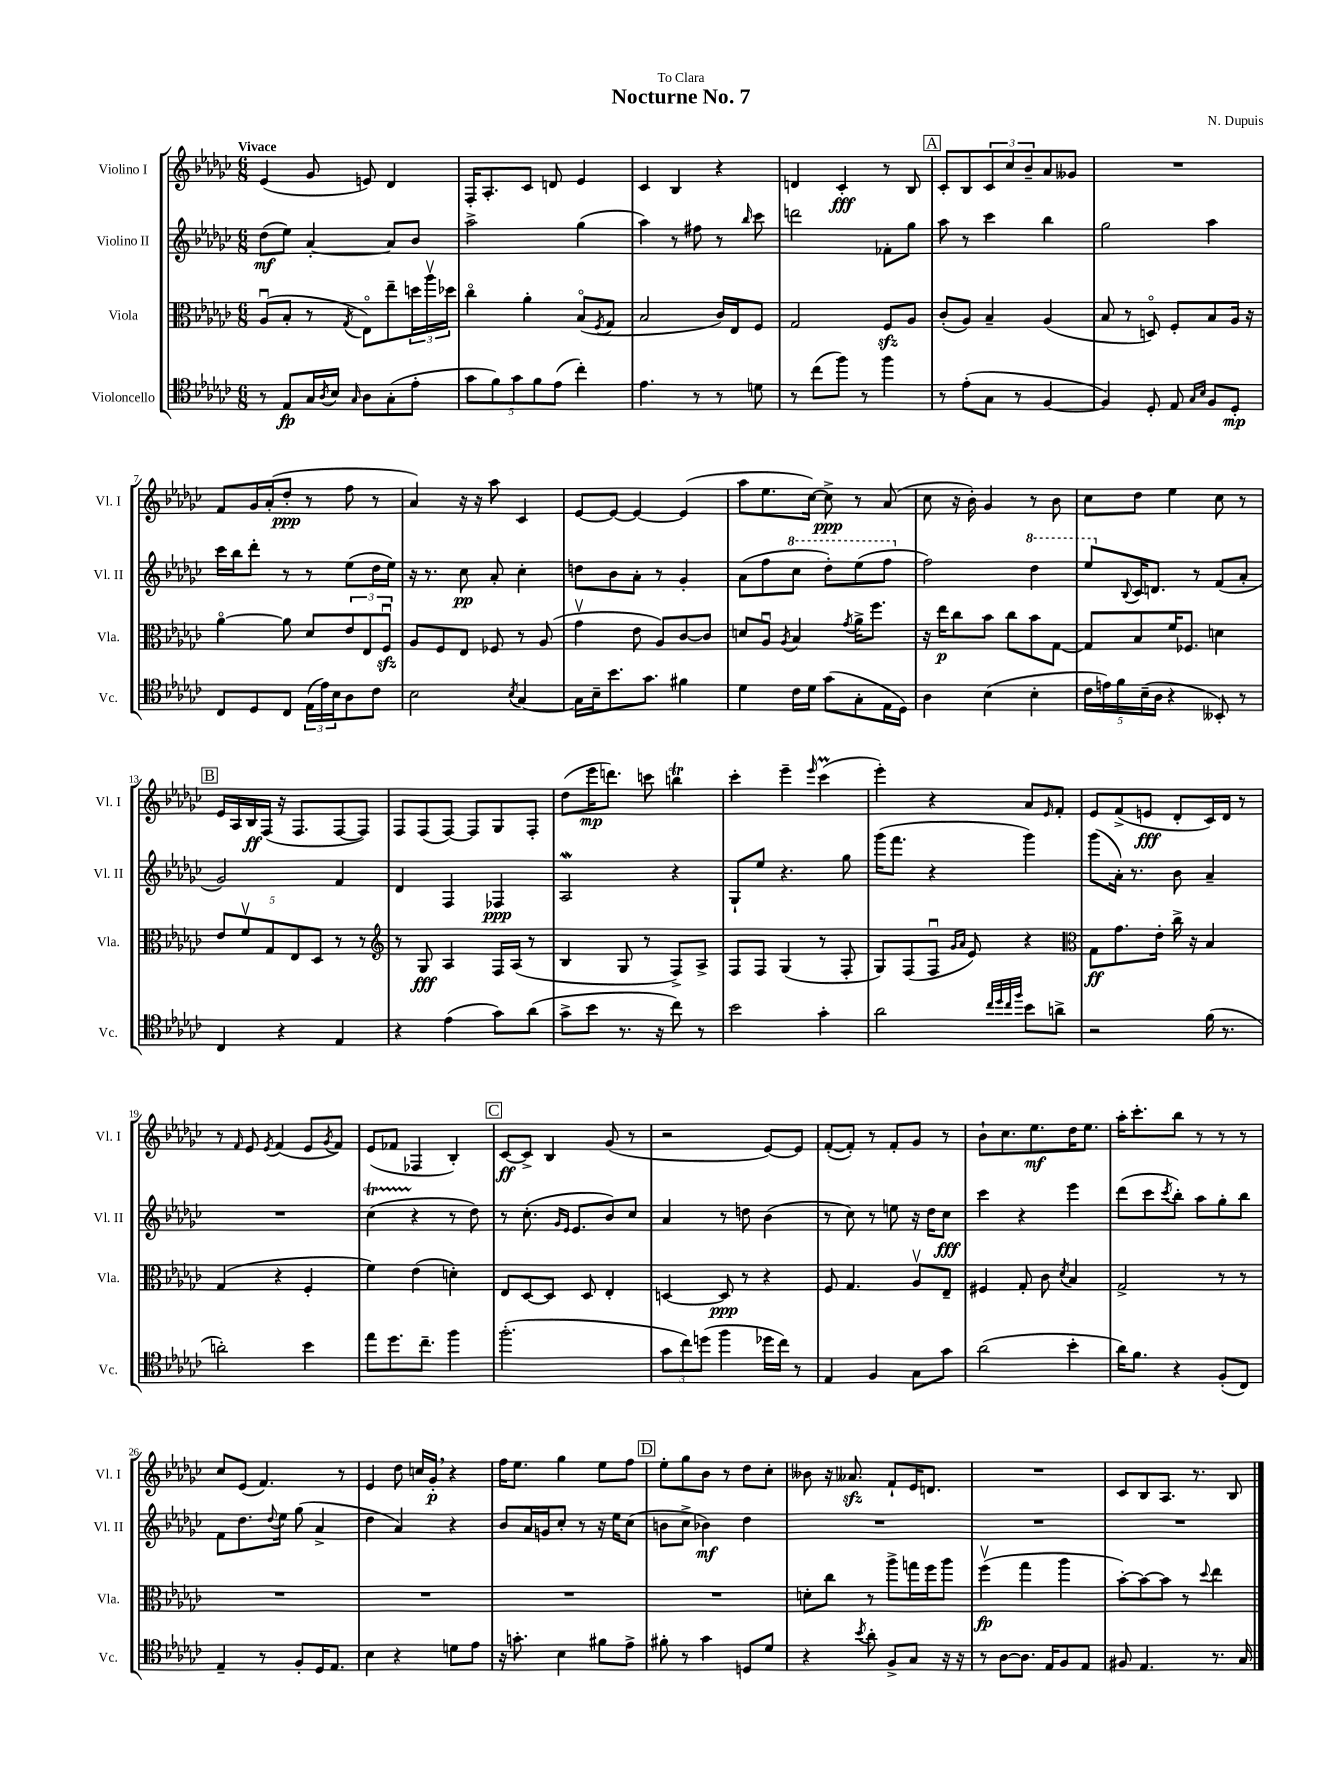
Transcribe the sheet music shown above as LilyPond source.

\header { title = "Nocturne No. 7" composer = "N. Dupuis" dedication = "To Clara" }
<<
\new StaffGroup <<
\new Staff = "s0" \with { instrumentName = "Violino I" shortInstrumentName = "Vl. I" } {
    \clef treble \key ges \major \numericTimeSignature \time 6/8 \tempo "Vivace"
    ees'4( ges'8 e'8) des'4 |
    f16-. aes8.-. ces'8 d'8 ees'4 |
    ces'4 bes4 r4 |
    d'4 ces'4-.\fff r8 bes8 |
    \mark \markup { \box "A" } ces'8-. bes8 \tuplet 3/2 { ces'8 ces''8 bes'8-- } aes'8 geses'8 |
    R2. |
    f'8 ges'16 aes'16-.( des''8-.\ppp r8 f''8 r8 |
    aes'4) r16 r16 aes''8 ces'4 |
    ees'8~ ees'8~ ees'4~ ees'4( |
    aes''8 ees''8. ces''16~) ces''8->\ppp r8 aes'8( |
    ces''8 r16 bes'16-.) ges'4 r8 bes'8 |
    ces''8 des''8 ees''4 ces''8 r8 |
    \mark \markup { \box "B" } ees'16 aes16 bes16\ff f16( r16 f8. f8~ f8) |
    f8 f8( f8~) f8 ges8 f8-. |
    des''8( ees'''16\mp d'''8.) c'''8 b''4\trill |
    ces'''4-. ees'''4-- \grace { ees'''16 } ces'''4\prall( |
    ees'''4-.) r4 aes'8 \grace { ees'16 } f'8-. |
    ees'8 f'8->( e'8\fff des'8-. ces'16) des'16 r8 |
    r8 \grace { f'16 } ees'8 \acciaccatura { ees'8 } f'4( ees'8 \acciaccatura { ges'8 } f'8) |
    ees'8( fes'8 fes4 bes4-.) |
    \mark \markup { \box "C" } ces'8~\ff ces'8-> bes4 ges'8( r8 |
    r2 ees'8~) ees'8 |
    f'8~-.( f'8-.) r8 f'8-. ges'8 r8 |
    bes'8-! ces''8. ees''8.\mf des''16 ees''8. |
    aes''16-. ces'''8.-. bes''8 r8 r8 r8 |
    ces''8 ees'8( f'4.) r8 |
    ees'4 des''8 c''16 ges'16-.\p \breathe r4 |
    f''16 ees''8. ges''4 ees''8 f''8 |
    \mark \markup { \box "D" } ees''8-. ges''8 bes'8 r8 des''8 ces''8-. |
    beses'8 r16 aeses'8.\sfz f'8-! ees'16 d'8. |
    R2. |
    ces'8 bes8 aes8. r8. bes8 \bar "|." |
}
\new Staff = "s1" \with { instrumentName = "Violino II" shortInstrumentName = "Vl. II" } {
    \clef treble \key ges \major \numericTimeSignature \time 6/8
    des''8\mf( ees''8) aes'4~-. aes'8 bes'8 |
    aes''2-> ges''4( |
    aes''4) r8 fis''8 r8 \grace { bes''16 } ces'''8 |
    d'''2 fes'8-. ges''8 |
    \mark \markup { \box "A" } aes''8 r8 ces'''4 bes''4 |
    ges''2 aes''4 |
    ces'''16 bes''16 des'''8-. r8 r8 ees''8( des''16 ees''16) |
    r16 r8. ces''8\pp aes'8-. ces''4-. |
    d''8 bes'8 aes'8-. r8 ges'4-. |
    aes'8( f''8 \ottava #1 ces'''8 des'''8-.) ees'''8( f'''8 \ottava #0 |
    f''2) \ottava #1 des'''4 |
    ees'''8 \ottava #0 \appoggiatura { bes8 } ces'16 d'8. r8 f'8( aes'8-. |
    \mark \markup { \box "B" } ges'2) f'4 |
    des'4 f4 fes4\ppp |
    aes2\mordent r4 |
    ges8-! ees''8 r4. ges''8 |
    ges'''16( f'''8. r4 ges'''4) |
    ges'''8( aes'16-.) r8. bes'8 aes'4-- |
    R2. |
    ces''4\startTrillSpan( r4\stopTrillSpan r8 des''8) |
    \mark \markup { \box "C" } r8 ces''8.-.( \grace { ges'16 ees'16 } ees'8. bes'8) ces''8 |
    aes'4 r8 d''8 bes'4( |
    r8 ces''8) r8 e''8 r16 des''16 ces''8\fff |
    ces'''4 r4 ees'''4 |
    des'''8( ces'''8 \acciaccatura { ces'''8 } bes''8-.) aes''8 ges''8-. bes''8 |
    f'8 des''8. \appoggiatura { des''8 } ees''16 ges''8( aes'4-> |
    des''4 aes'4) r4 |
    bes'8 aes'16 g'16 ces''8-. r8 r16 ees''16 ces''8( |
    \mark \markup { \box "D" } b'8 ces''8-> bes'4\mf) des''4 |
    R2. |
    R2. |
    R2. \bar "|." |
}
\new Staff = "s2" \with { instrumentName = "Viola" shortInstrumentName = "Vla." } {
    \clef alto \key ges \major \numericTimeSignature \time 6/8
    aes8\downbow( bes8-. r8 \acciaccatura { ges8 } ees8\flageolet) ees''8-- \tuplet 3/2 { d''16 aes''16\upbow des''16 } |
    ces''4\flageolet aes'4-. bes8\flageolet( \acciaccatura { f8 } ges8 |
    bes2 ces'16) ees16 f8 |
    ges2 f8\sfz aes8 |
    \mark \markup { \box "A" } ces'8-.( aes8) bes4-- aes4( |
    bes8 r8 d8\flageolet) f8-. bes8 aes16 r16 |
    aes'4~\flageolet aes'8 des'8 \tuplet 3/2 { ees'8 ees8 f8\downbow\sfz } |
    aes8 f8 ees8 fes8 r8 aes8( |
    ges'4\upbow ees'8 aes8) ces'8~ ces'8 |
    d'8 aes8\downbow \acciaccatura { aes8 } bes4 \acciaccatura { ges'8 } aes'16-> f''8. |
    r16 ees''16\p ces''8 bes'8 ces''8 bes'8 ges8~ |
    ges8 bes8 f'16 fes8. d'4 |
    \mark \markup { \box "B" } \tuplet 5/4 { ees'8 f'8\upbow ges8 ees8 des8 } r8 r8 |
    \clef treble r8 ges8\fff aes4 f16 aes16( r8 |
    bes4 ges8 r8 f8->) aes8-> |
    f8 f8 ges4( r8 f8-. |
    ges8) f8( f8\downbow \grace { ges'16 aes'16 } ees'8) r4 |
    \clef alto ges8\ff ges'8. ees'16-. ces''16-> r16 bes4 |
    ges4( r4 f4-. |
    f'4) ees'4( d'4-.) |
    \mark \markup { \box "C" } ees8 des8~ des8 des8 ees4-. |
    d4~ d8\ppp r8 r4 |
    f8 ges4. aes8\upbow ees8-- |
    fis4 ges8-. ces'8 \acciaccatura { des'8 } bes4 |
    ges2-> r8 r8 |
    R2. |
    R2. |
    R2. |
    \mark \markup { \box "D" } R2. |
    d'8-. ces''8 r8 aes''8-> g''16 f''16 aes''8 |
    f''4\upbow\fp( ges''4 aes''4 |
    bes'8~-.) bes'8~ bes'8 r8 \appoggiatura { des''8 } ees''4 \bar "|." |
}
\new Staff = "s3" \with { instrumentName = "Violoncello" shortInstrumentName = "Vc." } {
    \clef tenor \key ges \major \numericTimeSignature \time 6/8
    r8 ees8\fp ges16 \acciaccatura { aes8 } bes16 \grace { ges16 } aes8 ges8-.( ees'8-. |
    \tuplet 5/4 { ges'8 f'8) ges'8 f'8 ees'8( } ces''4-.) |
    ees'4. r8 r8 d'8 |
    r8 ces''8( f''8) r8 f''4 |
    \mark \markup { \box "A" } r8 ees'8-.( ges8 r8 f4~ |
    f4) des8-. ees8 \grace { ges16 bes16 } f8 des8-.\mp |
    ces8 des8 ces8 \tuplet 3/2 { ees16( ees'16) bes16 } aes8 ces'8 |
    bes2 \acciaccatura { bes8 } ges4~ |
    ges16 bes16-- bes'8. ges'8. fis'4 |
    des'4 ces'16 des'16 ges'8( ges8-. ees16 des16) |
    aes4 bes4( bes4-. |
    \tuplet 5/4 { ces'16 e'16) f'16 bes16--( aes16 } r4 beses,8-.) r8 |
    \mark \markup { \box "B" } ces4 r4 ees4 |
    r4 ees'4( ges'8) aes'8( |
    ges'8-> bes'8 r8. r16 ces''8) r8 |
    bes'2 ges'4-. |
    aes'2 \grace { ces''32 des''32 ces''32 f''32 } bes'8 a'8-> |
    r2 f'16( r8. |
    a'2-.) bes'4 |
    ees''8 des''8. ces''8.-- f''4 |
    \mark \markup { \box "C" } f''2.-.( |
    \tuplet 3/2 { ges'8 ces''8) d''8( } f''4 des''16 ces''16) r8 |
    ees4 f4 ges8 ges'8 |
    aes'2( bes'4-. |
    aes'16) f'8. r4 f8-.( ces8) |
    ees4-- r8 f8-. des16 ees8. |
    bes4 r4 d'8 ees'8 |
    r16 g'8.-. bes4 fis'8 ees'8-> |
    \mark \markup { \box "D" } fis'8-. r8 ges'4 d8 des'8 |
    r4 \acciaccatura { bes'8 } aes'8-. f8-> ges8 r16 r16 |
    r8 aes8~ aes8. ees16 f8 ees8 |
    fis8 ees4. r8. ges16 \bar "|." |
}
>>
>>
